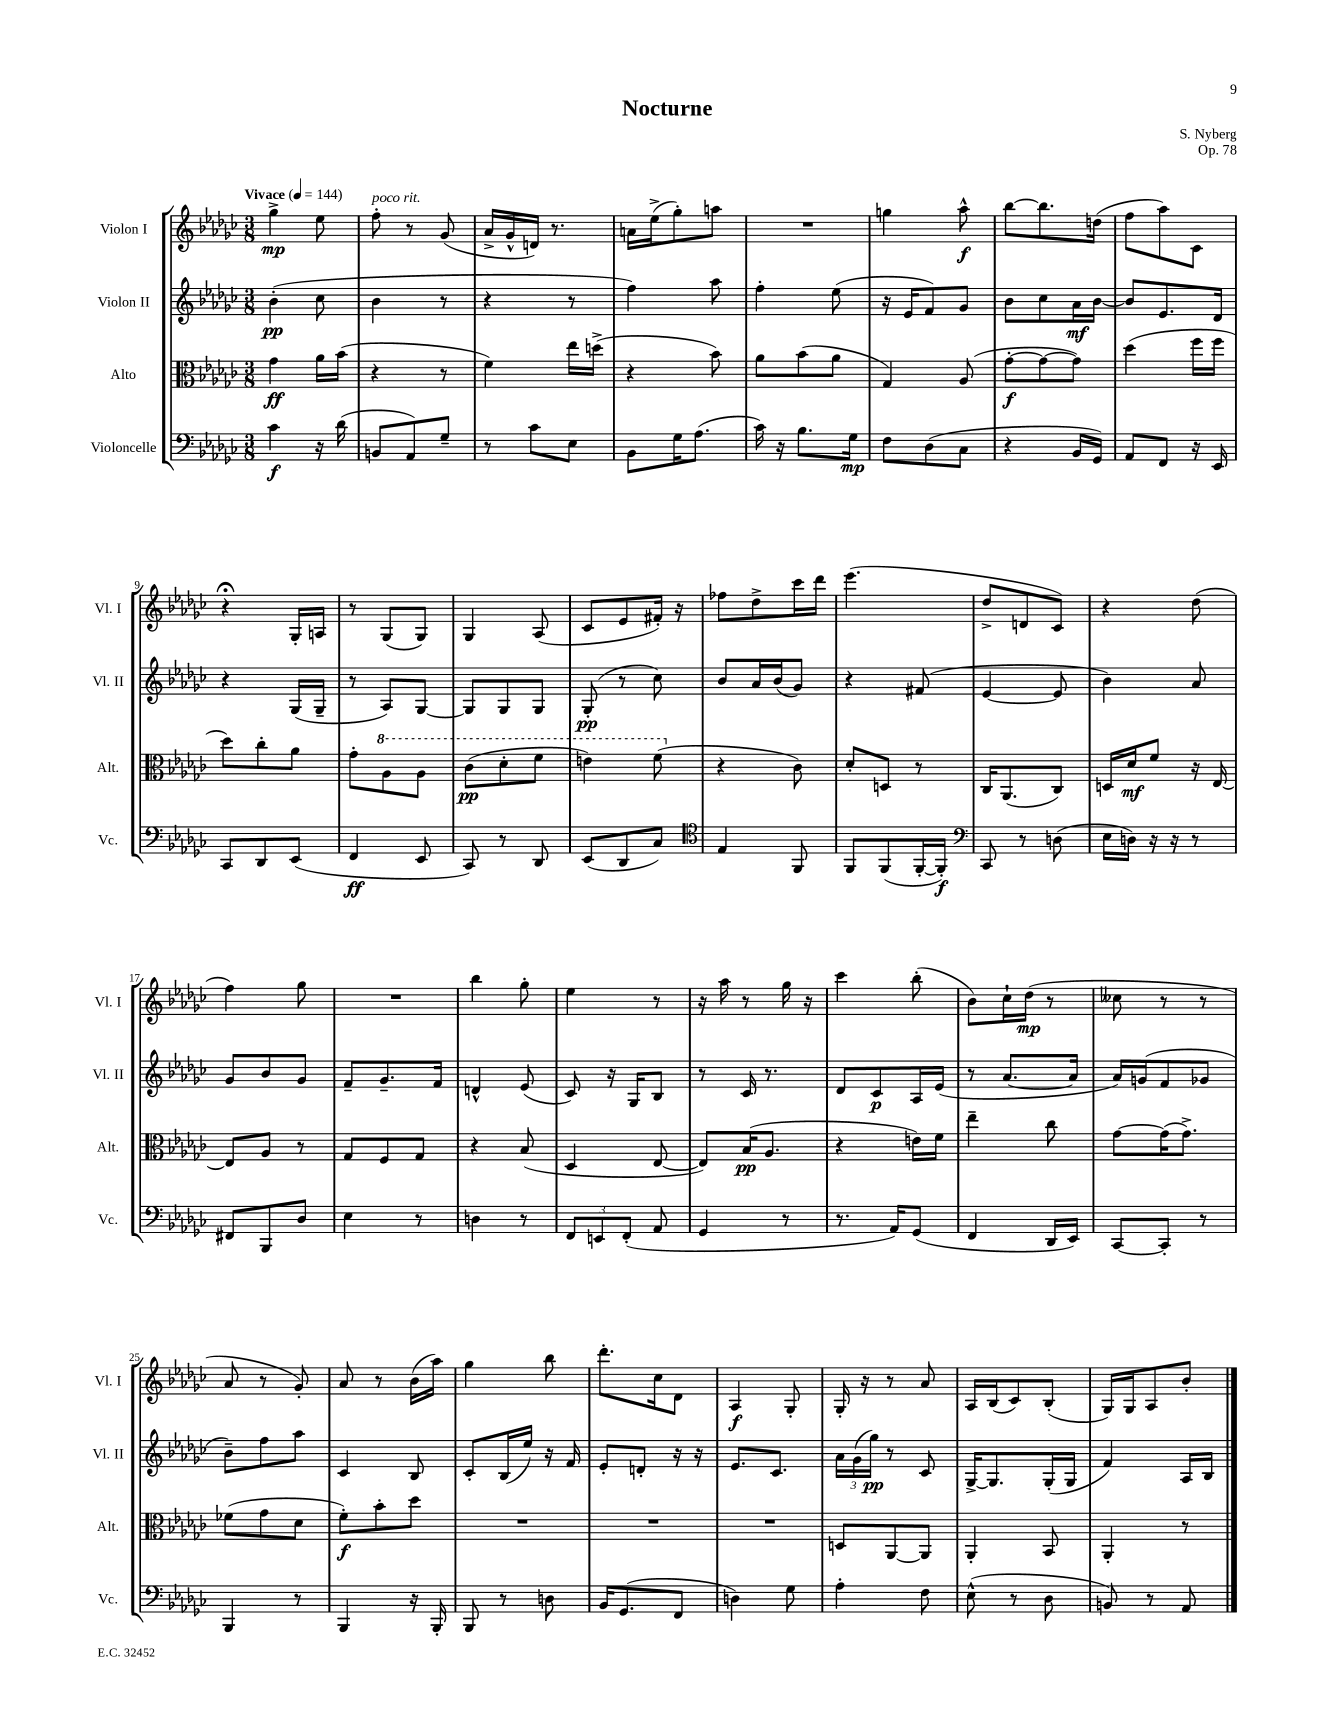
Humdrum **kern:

**kern	**kern	**kern	**kern
*staff4	*staff3	*staff2	*staff1
*clefF4	*clefC3	*clefG2	*clefG2
*k[b-e-a-d-g-c-]	*k[b-e-a-d-g-c-]	*k[b-e-a-d-g-c-]	*k[b-e-a-d-g-c-]
*M3/8	*M3/8	*M3/8	*M3/8
*MM144	*MM144	*MM144	*MM144
4c-\	4g-\	(4b-'\	4gg-^\
16r	16a-\LL	8cc-\	8ee-\
(16d-\	(16b-\JJ	.	.
=	=	=	=
8BB/L	4r	4b-\	8ff'\
8AA-/)	.	.	8r
8G-~/J	8r	8r	(8g-/
=	=	=	=
8r	4f\)	4r	16a-^/LL
.	.	.	16g-^^/
8c-\L	.	.	16d/JJ)
.	.	.	8.r
8E-\J	16ee-\LL	8r	.
.	(16dd^\JJ	.	.
=	=	=	=
8BB-\L	4r	4ff\)	16a\LL
.	.	.	(16ee-^\J
16G-\K	.	.	8gg-'\)
(8.A-\J	.	.	.
.	8b-\)	8aa-\	8aa\J
=	=	=	=
16c-\)	8a-\L	4ff'\	4.r
16r	.	.	.
8.B-\L	(8b-\	.	.
.	8a-\J	(8ee-\	.
16G-\Jk	.	.	.
=	=	=	=
8F\L	4G-/)	16r	4gg\
.	.	16e-/LK	.
(8D-\	.	8f/)	.
8C-\J	(8A-/	8g-/J	8aa-^^\
=	=	=	=
4r	[8g-'\L	8b-\L	[8bb-\L
.	8g-\_	8cc-\	8.bb-\]
16BB-/LL	8g-\]J)	16a-\L	.
16GG-/JJ)	.	[16b-\JJ	(16dd\Jk
=	=	=	=
8AA-/L	(4dd-\	8b-/]L	8ff\L
8FF/J	.	8.e-/	8aa-\)
16r	16ff\LL	.	8c-\J
16EE-/	16ff\JJ	16d-/Jk	.
=	=	=	=
8CC-/L	8dd-\L)	4r	4r;
8DD-/	8cc-'\	.	.
(8EE-/J	8a-\J	(16G-/LL	16G-'/LL
.	.	16G-~/JJ	16A/JJ
=	=	=	=
4FF/	8g-'\L	8r	8r
.	8a-\	8A-/L)	(8G-/L
8EE-/	8a-\J	[8G-/J	8G-/J)
=	=	=	=
8CC-/)	(8cc-\L	8G-/]L	4G-/
8r	8dd-'\	8G-/	.
8DD-/	8ff\J	8G-/J	(8A-/
=	=	=	=
(8EE-/L	4ee\)	(8G-'/	8c-/L
8DD-/	.	8r	8e-/
8C-/J)	(8ff\	8cc-\)	16f#'/Jk)
.	.	.	16r
=	=	=	=
*clefC4	*	*	*
4E-/	4r	8b-/L	8ff-\L
.	.	16a-/L	8dd-^\
.	.	(16b-/J	.
8FF/	8c-\)	8g-/J)	16ccc-\L
.	.	.	16ddd-\JJ
=	=	=	=
8FF/L	8d-'/L	4r	(4.eee-\
(8FF/	8D/J	.	.
[16FF'/L	8r	(8f#/	.
16FF'/]JJ)	.	.	.
=	=	=	=
*clefF4	*	*	*
8CC-/	16C-/LK	[4e-/	8dd-^/L
.	(8.AA-/	.	.
8r	.	.	8d/
(8D\	8C-/J)	8e-/]	8c-/J)
=	=	=	=
16E-\LL	16D/LL	4b-\)	4r
16D\JJ)	16d-/J	.	.
16r	8f/J	.	.
16r	.	.	.
8r	16r	8a-/	(8dd-\
.	[16E-/	.	.
=	=	=	=
8FF#/L	8E-/]L	8g-/L	4ff\)
8BBB-/	8A-/J	8b-/	.
8D-/J	8r	8g-/J	8gg-\
=	=	=	=
4E-\	8G-/L	8f~/L	4.r
.	8F/	8.g-~/	.
8r	8G-/J	.	.
.	.	16f/Jk	.
=	=	=	=
4D\	4r	4d^^/	4bb-\
8r	(8B-/	(8e-/	8gg-'\
=	=	=	=
12FF/L	4D-/	8c-/)	4ee-\
12EE/	.	.	.
.	.	16r	.
(12FF'/J	.	.	.
.	.	16G-/LK	.
8AA-/	[8E-/	8B-/J	8r
=	=	=	=
4GG-/	8E-/]L)	8r	16r
.	.	.	16aa-\
.	(16B-/K	16c-/	8r
.	8.A-/J	8.r	.
8r	.	.	16gg-\
.	.	.	16r
=	=	=	=
8.r	4r	8d-/L	4ccc-\
.	.	8c-/	.
16AA-/LK)	.	.	.
(8GG-/J	16e\LL)	16A-/L	(8bb-'\
.	16f\JJ	(16e-/JJ	.
=	=	=	=
4FF/	4ee-~\	8r	8b-\L)
.	.	[8.a-/L	16cc-`\L
.	.	.	(16dd-\JJ
16DD-/LL	8cc-\	.	8r
16EE-/JJ)	.	16a-/]Jk	.
=	=	=	=
[8CC-/L	[8g-\L	16a-/LL)	8cc--\
.	.	(16g/J	.
8CC-'/]J	(16g-\]K	8f/	8r
.	8.g-^\J)	.	.
8r	.	8g-/J	8r
=	=	=	=
4BBB-/	(8f-\L	8b-~\L)	8a-/
.	8g-\	8ff\	8r
8r	8d-\J	8aa-\J	8g-'/)
=	=	=	=
4BBB-/	8f'\L)	4c-/	8a-/
.	8b-'\	.	8r
16r	8dd-\J	8B-/	(16b-\LL
16BBB-'/	.	.	16aa-\JJ)
=	=	=	=
8BBB-/	4.r	8c-'/L	4gg-\
8r	.	(16B-/L	.
.	.	16ee-/JJ)	.
8D\	.	16r	8bb-\
.	.	16f/	.
=	=	=	=
16BB-/LK	4.r	8e-'/L	8.ddd-'\L
(8.GG-/	.	.	.
.	.	8d'/J	.
.	.	.	16cc-\k
8FF/J	.	16r	8d-\J
.	.	16r	.
=	=	=	=
4D\)	4.r	8.e-/L	4A-/
.	.	8.c-/J	.
8G-\	.	.	8G-'/
=	=	=	=
4A-'\	8D/L	24a-\LL	16G-'/
.	.	(24g-\	.
.	.	.	16r
.	.	24gg-\JJ)	.
.	[8AA-/	8r	8r
8F\	8AA-/]J	8c-/	8a-/
=	=	=	=
(8E-^^\	4AA-'/	[16G-^/LK	16A-/LL
.	.	8.G-/]	(16B-/J
8r	.	.	8c-/)
8D-\	8BB-/	(16G-'/L	(8B-'/J
.	.	16G-/JJ	.
=	=	=	=
8BB/)	4AA-'/	4f/)	16G-/LL)
.	.	.	16G-/J
8r	.	.	8A-/
8AA-/	8r	16A-/LL	8b-'/J
.	.	16B-/JJ	.
==	==	==	==
*-	*-	*-	*-
